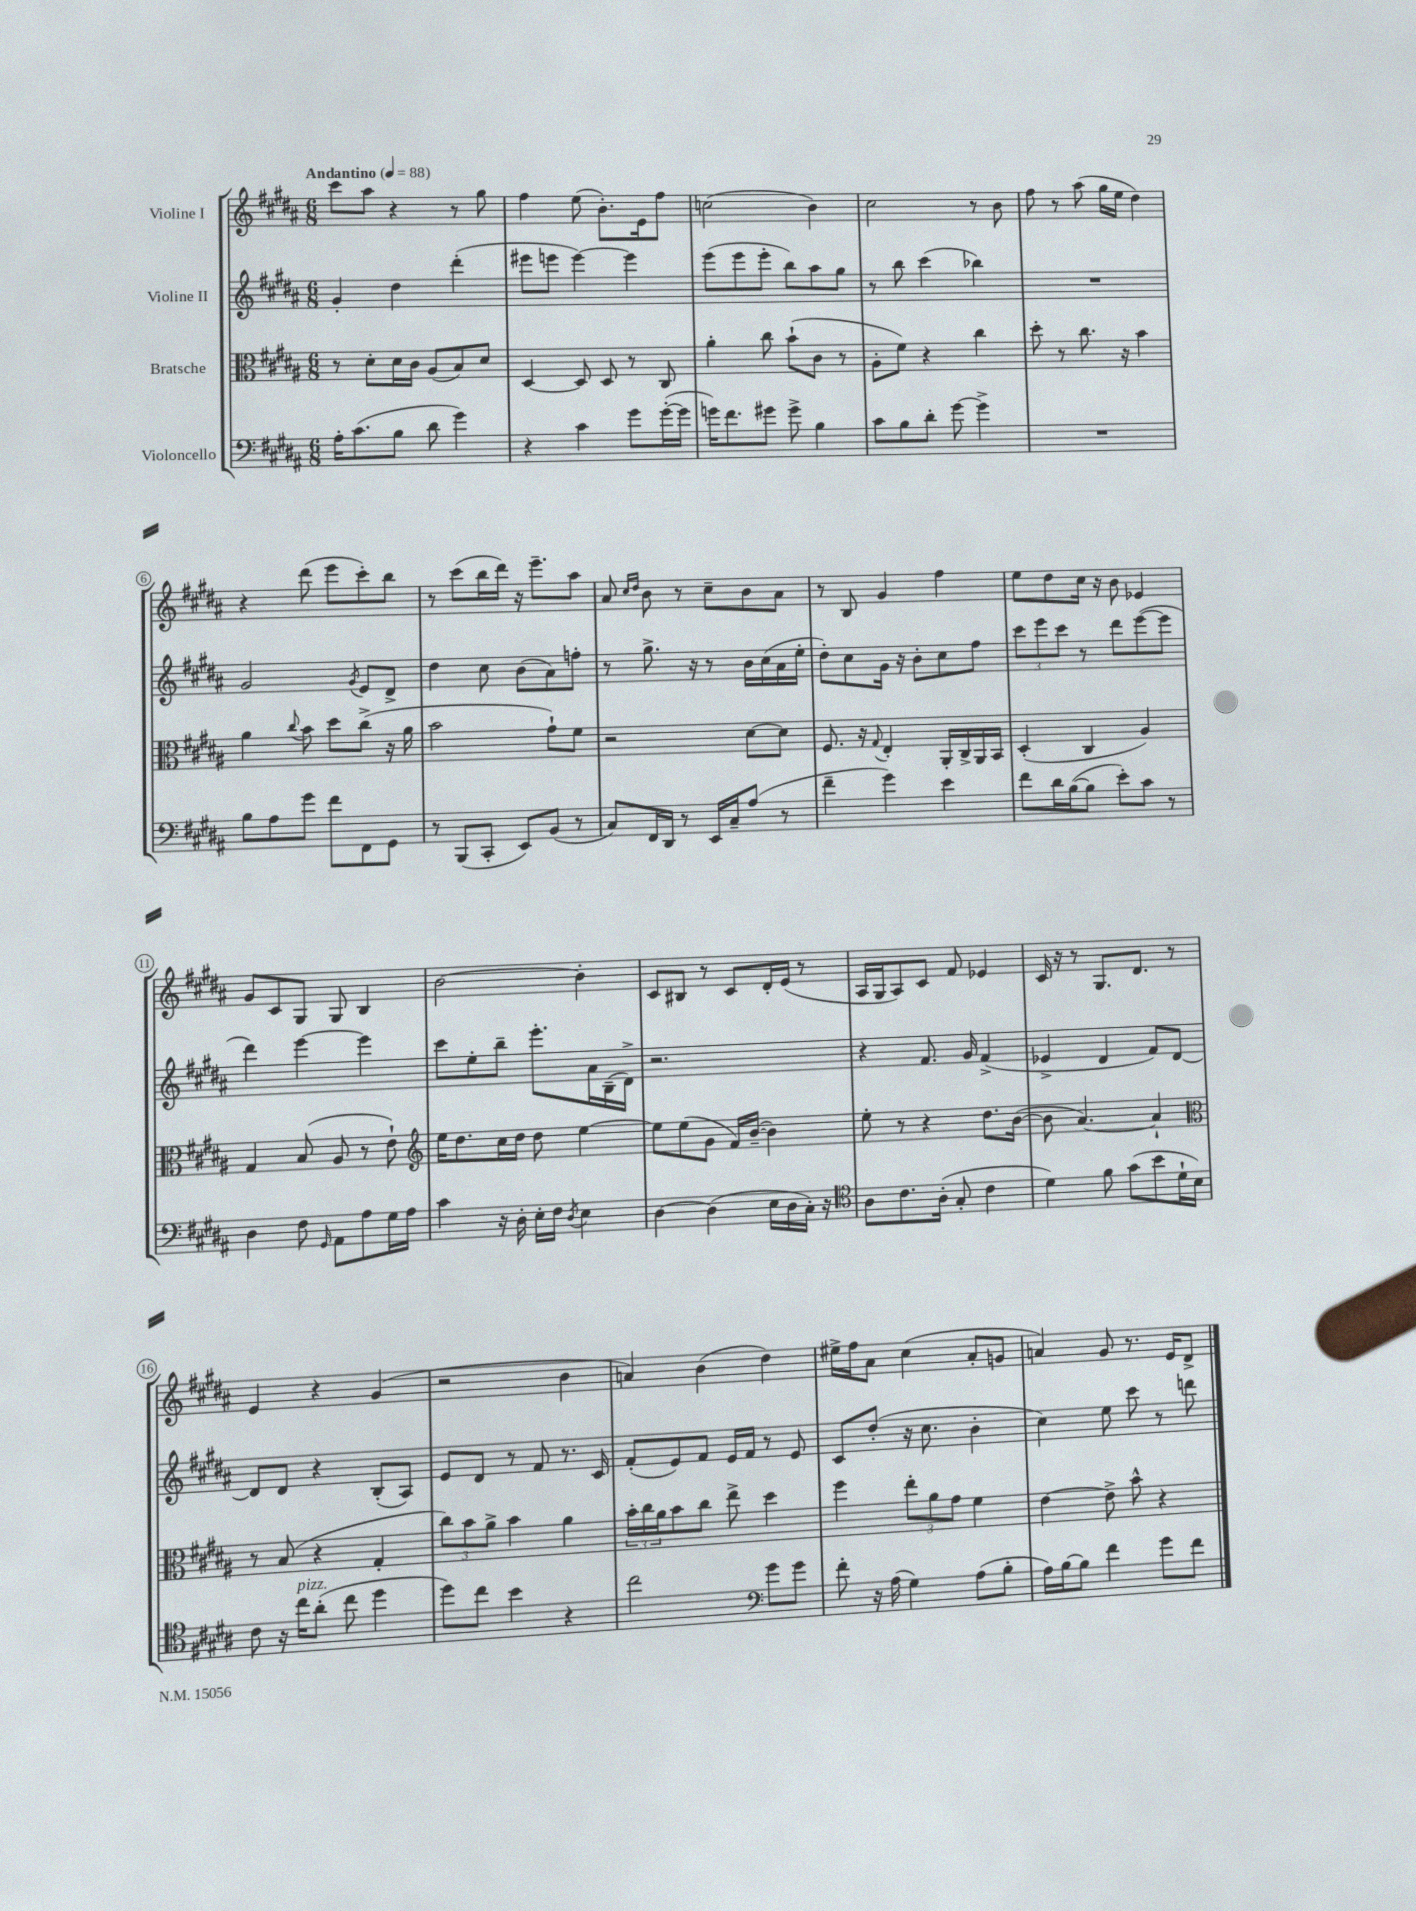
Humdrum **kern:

**kern	**kern	**kern	**kern
*staff4	*staff3	*staff2	*staff1
*clefF4	*clefC3	*clefG2	*clefG2
*k[f#c#g#d#a#]	*k[f#c#g#d#a#]	*k[f#c#g#d#a#]	*k[f#c#g#d#a#]
*M6/8	*M6/8	*M6/8	*M6/8
*MM88	*MM88	*MM88	*MM88
16A#'	8r	4g#'	8ccc#
(8.c#	.	.	.
.	8d#'	.	8aa#
8B	16d#	4dd#	4r
.	16c#	.	.
8d#	(8A#	.	.
4g#)	8B)	(4ddd#'	8r
.	8d#	.	8gg#
=	=	=	=
4r	[4D#	8eee#	4ff#
.	.	8eee	.
4c#	8D#]	[4eee)	(8ee
.	8D#	.	8.b')
8g#	8r	4eee]	.
.	.	.	16e
([16g#'	8C#	.	8ff#
16g#]	.	.	.
=	=	=	=
16g)	4a#'	(8eee	(2cc
8.f#	.	.	.
.	.	8eee	.
8g#	8cc#	8eee'	.
8g#^	(8b`	8bb)	.
4B	8c#	8aa#	4b)
.	8r	8gg#	.
=	=	=	=
8c#	8A#'	8r	2cc#
8B	8f#)	8bb	.
8d#'	4r	(4ccc#	.
[8g#	.	.	.
4g#^]	4cc#	4bb-)	8r
.	.	.	8b
=	=	=	=
2.r	8dd#'	2.r	8ff#
.	8r	.	8r
.	8.cc#	.	(8aa#
.	.	.	16gg#
.	16r	.	16ee
.	4b	.	4dd#)
=	=	=	=
8B	4a#	2g#	4r
8A#	.	.	.
.	8qqcc#	.	.
8g#	8b	.	(8ddd#
8f#	8dd#	.	8eee
.	.	8qg#	.
8FF#	(8cc#^	8e	8ccc#')
8GG#	16r	8d#^	8bb
.	16a#	.	.
=	=	=	=
8r	2b	4dd#	8r
(8BBB	.	.	(8ccc#
8CC#'	.	8cc#	16bb
.	.	.	16ddd#)
8EE)	.	(8b	16r
.	.	.	8.eee~
(8BB	8g#`)	8a#)	.
8r	8f#	8ff'	8aa#
=	=	=	=
8C#)	2r	8r	8a#
.	.	.	16qqcc#
.	.	.	16qqdd#
16FF#	.	8.gg#^	8b
16DD#	.	.	.
8r	.	.	8r
.	.	16r	.
16EE	.	8r	8cc#~
16C#~	.	.	.
(8A#	[8d#	16b	8b
.	.	(16cc#	.
8r	8d#]	16a#	8a#
.	.	16ee'	.
=	=	=	=
4f#~	8.F#	8dd#')	8r
.	.	8cc#	8B
.	16r	.	.
.	8qqG#	.	.
4g#)	4E'	16g#	4g#
.	.	16r	.
.	.	8b'	.
4e	16AA#'	8cc#	4ff#
.	16C#^	.	.
.	16AA#	8ff#	.
.	16BB	.	.
=	=	=	=
8f#	(4D#'	12ccc#	8ee
.	.	12eee	.
16d#	.	.	8dd#
.	.	12ccc#	.
([16B	.	.	.
8B]	4C#	8r	16cc#
.	.	.	16r
8e')	.	8ddd#	8b
8c#	4A#)	([8eee	4e-
8r	.	8eee]	.
=	=	=	=
4D#	4G#	4ddd#)	8g#
.	.	.	8c#
8F#	(8B	[4eee	8G#
16qqGG#	.	.	.
8AA#	8A#	.	8G#
8A#	8r	4eee]	4B
16G#	8e`)	.	.
16A#	.	.	.
=	=	=	=
*	*clefG2	*	*
4c#	16ee	8ccc#	[2b
.	8.dd#	.	.
.	.	8ee'	.
16r	16cc#	8bb~	.
16D#'	16dd#	.	.
16E'	8dd#	8.eee'	.
16F#	.	.	.
8qD#	.	.	.
4E	[4ee	.	4b']
.	.	16a#	.
.	.	(16B~	.
.	.	16d#^)	.
=	=	=	=
[4D#	8ee]	2.r	8c#
.	(8ee	.	8B#
(4D#]	8g#	.	8r
.	16f#)	.	8c#
.	([16b~	.	.
16E	4b])	.	16d#'
16D#	.	.	(16e
16C#')	.	.	8r
16r	.	.	.
=	=	=	=
*clefC4	*	*	*
8A#	8ee'	4r	16A#
.	.	.	16G#
8.c#	8r	.	8A#)
.	4r	8.f#	8c#
(16A#'	.	.	.
8G#'	.	.	8f#
.	.	16g#	.
4c#	8.dd#	(4f#^	4e-
.	([16b	.	.
=	=	=	=
4d#)	8b]	4e-^	16c#
.	.	.	16r
.	[4.a#)	.	8r
8f#	.	4d#	8.G#
(8g#	.	.	.
.	.	.	8.d#
8b	4a#`]	8f#)	.
16d#`	.	[8d#	8r
16B)	.	.	.
=	=	=	=
*	*clefC3	*	*
8c#	8r	8d#]	4e
16r	(8B	8d#	.
16cc#	.	.	.
(8a#'	4r	4r	4r
8cc#	.	.	.
4dd#	4G#'	(8B'	(4g#
.	.	8A#)	.
=	=	=	=
8dd#)	12cc#)	8e	2r
.	12b	.	.
8cc#	.	8d#	.
.	12a#^	.	.
4b	4b	8r	.
.	.	8f#	.
4r	4a#	8.r	4b
.	.	16c#	.
=	=	=	=
2cc#	24b'	(8f#'	4a)
.	24cc#	.	.
.	24a#	.	.
.	8b	8e)	.
.	8cc#	8f#	(4b
.	8ee^	16e	.
.	.	16f#	.
*clefF4	*	*	*
8g#	4dd#	8r	4dd#)
8g#	.	8e	.
=	=	=	=
8f#'	4ff#	8c#	16ee#^
.	.	.	16ff#
16r	.	(8dd#'	8a#
(16A#	.	.	.
4G#)	12ee'	16r	(4cc#
.	.	8.cc#	.
.	12a#	.	.
.	12g#	.	.
(8A#	4f#	4b'	8a#'
8B'	.	.	8g
=	=	=	=
16A#)	[4e	4cc#)	4a)
[16B	.	.	.
8B]	.	.	.
4f#	8e^]	8ee	8g#
.	8b^^	8ccc#	8.r
8g#	4r	8r	.
.	.	.	16e
8f#	.	8ddd	8d#^
==	==	==	==
*-	*-	*-	*-
